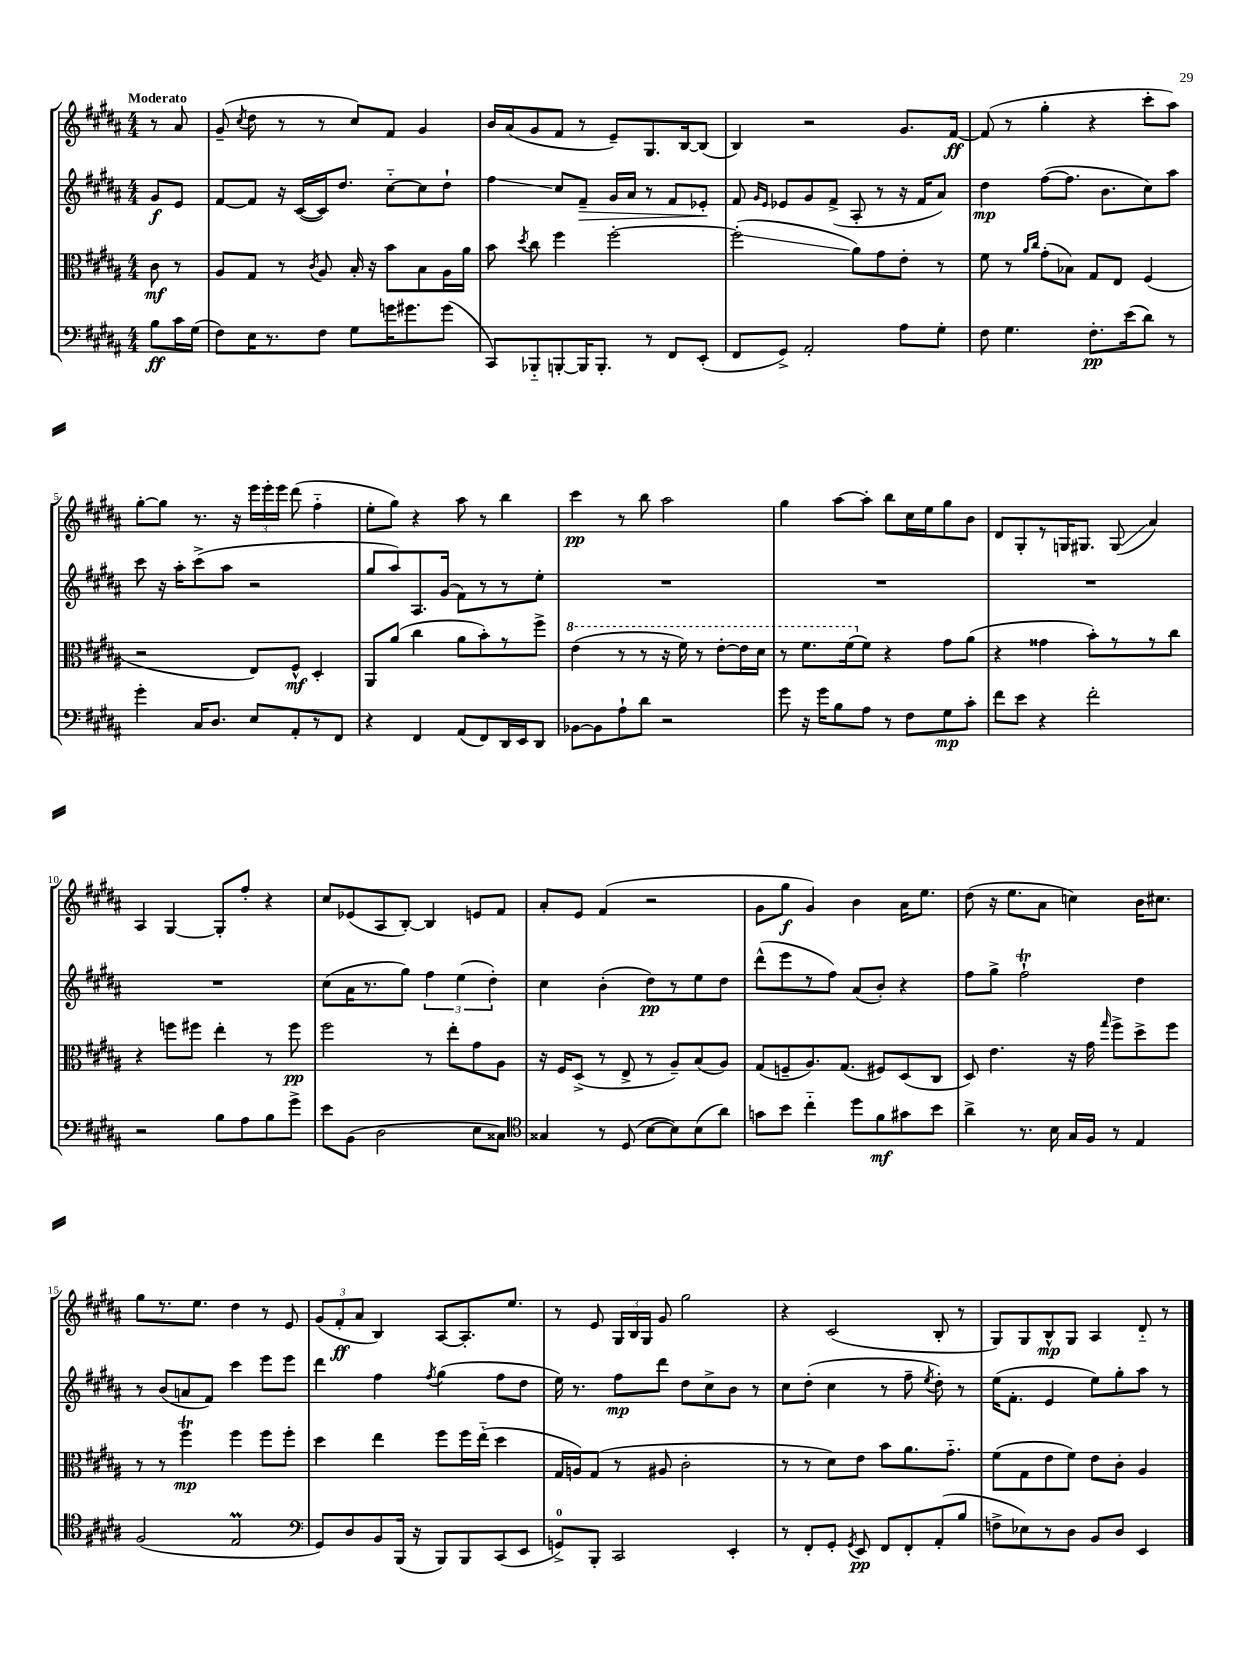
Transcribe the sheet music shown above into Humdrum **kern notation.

**kern	**kern	**kern	**kern
*staff4	*staff3	*staff2	*staff1
*clefF4	*clefC3	*clefG2	*clefG2
*k[f#c#g#d#a#]	*k[f#c#g#d#a#]	*k[f#c#g#d#a#]	*k[f#c#g#d#a#]
*M4/4	*M4/4	*M4/4	*M4/4
8B\L	8c#\	8g#/L	8r
16c#\L	8r	8e/J	8a#/
(16G#\JJ	.	.	.
=	=	=	=
8F#\L)	8A#/L	[8f#/L	(8g#~/
.	.	.	8qcc#/
16E\K	8G#/J	8f#/]J	8dd#\
8.r	.	.	.
.	8r	16r	8r
.	.	([16c#/LL	.
.	8qc#/	.	.
8F#\J	8A#/	16c#/]J)	8r
.	.	8.dd#/J	.
8G#\L	16B'/	.	8cc#/L)
.	16r	.	.
16g\K	8b\L	[8cc#'~\L	8f#/J
8.g#\	.	.	.
.	8B\	8cc#\]	4g#/
(8g#\J	16A#\L	8dd#`\J	.
.	16a#\JJ	.	.
=	=	=	=
8CC#/L)	8b\	4ff#\	16b/LL
.	.	.	(16a#/J
.	8qdd#/	.	.
8BBB-'~/	8cc#\	.	8g#/
[8BBB'/	4ff#\	8cc#/L	8f#/J
16BBB/]K	.	8f#~/J	8r
8.BBB'/J	.	.	.
.	[2ff#'\	16g#/LL	8e~/L)
.	.	16a#/JJ	.
8r	.	8r	8.G#/
8FF#/L	.	8f#/L	.
.	.	.	[16B/k
(8EE'/J	.	8e-'/J	(8B/]J
=	=	=	=
8FF#/L	(2ff#'\]	8f#/	4B/)
.	.	16qqg#/LL	.
.	.	16qqe/JJ	.
8GG#^/J)	.	8e-/L	.
2AA#'/	.	8g#/	2r
.	.	(8f#^/J	.
.	8a#\L)	8A#'/	.
.	8g#\	8r	.
8A#\L	8e'\J	16r	8.g#/L
.	.	16f#/LK	.
8G#'\J	8r	8a#/J)	.
.	.	.	[16f#/Jk
=	=	=	=
8F#\	8f#\	4dd#\	(8f#/]
4.G#\	8r	.	8r
.	16qqa#/LL	.	.
.	16qqcc#/JJ	.	.
.	(8g#'\L	([8ff#\L	4gg#'\
.	8B-\J)	8.ff#\]J	.
8.F#'\L	8G#/L	.	4r
.	.	8.b\L	.
.	8E/J	.	.
(16e\k	.	.	.
8d#\J)	(4F#/	8cc#\)	8ccc#'\L
8r	.	8aa#\J	8aa#\J)
=	=	=	=
4g#'\	2r	8ccc#\	[8gg#'\L
.	.	16r	8gg#\]J
.	.	16aa#'\LK	.
16C#/LK	.	(8ccc#^\	8.r
8.D#/J	.	.	.
.	.	8aa#\J	.
.	.	.	16r
8E/L	8E/L)	2r	24eee\LL
.	.	.	24eee'\
.	.	.	24eee\JJ
8AA#'/	8F#^^/J	.	(8ddd#\
8r	4D#'/	.	4ff#'~\
8FF#/J	.	.	.
=	=	=	=
4r	8AA#/L	8gg#/L	8ee'\L
.	(8a#/J	8aa#/)	8gg#\J)
4FF#/	4cc#\	8.A#/	4r
.	.	(16g#/Jk	.
(8AA#/L	8a#\L	8f#\L)	8aa#\
8FF#/)	8b'\)	8r	8r
16DD#/L	8r	8r	4bb\
16EE/J	.	.	.
8DD#/J	8ff#^\J	8ee'\J	.
=	=	=	=
[8BB-\L	(4ee\	1r	4ccc#\
8BB-\]	.	.	.
8A#`\	8r	.	8r
8d#\J	8r	.	8bb\
2r	16r	.	2aa#\
.	16ff#\)	.	.
.	8r	.	.
.	[8ee'\L	.	.
.	16ee\]L	.	.
.	16dd#\JJ	.	.
=	=	=	=
8g#\	8r	1r	4gg#\
16r	8.ff#\L	.	.
16g#\LK	.	.	.
8B\	.	.	[8aa#\L
.	(16ff#\k	.	.
8A#\J	8f#\J)	.	8aa#'\]J
8r	4r	.	8bb\L
8F#\L	.	.	16cc#\L
.	.	.	16ee\J
8G#\	8g#\L	.	8gg#\
8c#'\J	(8a#\J	.	8b\J
=	=	=	=
8f#\L	4r	1r	8d#/L
8e\J	.	.	8G#'/
4r	4g##\	.	8r
.	.	.	16G/K
.	.	.	8.G#/J
2f#'\	8b'\L)	.	.
.	8r	.	(8G#/
.	8r	.	4a#/)
.	8cc#\J	.	.
=	=	=	=
2r	4r	1r	4A#/
.	8ff\L	.	[4G#/
.	8ff#\J	.	.
8B\L	4ee'\	.	8G#'/]L
8A#\	.	.	8ff#'/J
8B\	8r	.	4r
8g#^\J	8ff#\	.	.
=	=	=	=
8e\L	2ff#\	(8cc#\L	8cc#/L
(8BB\J	.	16a#\K	(8e-/
.	.	8.r	.
2D#\	.	.	8A#/
.	.	8gg#\J)	[8B'/J)
.	8r	6ff#\	4B/]
.	8ee'\L	.	.
.	.	(6ee\	.
8E\L	8g#\	.	8e/L
.	.	6dd#'\)	.
8C##\J)	8A#\J	.	8f#/J
=	=	=	=
*clefC4	*	*	*
4G##/	16r	4cc#\	8a#'/L
.	16F#/LK	.	.
.	(8D#^/J	.	8e/J
8r	8r	(4b'\	(4f#/
(8D#/	8E^/	.	.
[8B\L	8r	8dd#\L)	2r
8B\])	8A#~/L)	8r	.
(8B\	(8B/	8ee\	.
8a#\J)	8A#/J)	8dd#\J	.
=	=	=	=
8g\L	(8G#/L	(8ddd#^^\L	8g#\L
8b\J	8F~/	8eee\	8gg#\J
4cc#'~\	8.A#/)	8r	4g#/)
.	.	8ff#\J)	.
.	(8.G#/J	.	.
8dd#\L	.	(8a#/L	4b\
8f#\	8F#/L)	8b'/J)	.
8g#\	(8D#/	4r	16a#\LK
.	.	.	8.ee\J
8b\J	8C#/J	.	.
=	=	=	=
4a#^\	8D#/)	8ff#\L	(8dd#\
.	4.e\	8gg#^\J	16r
.	.	.	8.ee\L
8.r	.	2ff#`\	.
.	.	.	8a#\J
16B\	.	.	.
16G#/LL	16r	.	4cc\)
16F#/JJ	16g#\	.	.
.	16qqgg#/	.	.
8r	8ff#^\L	.	.
4E/	8dd#^\	4dd#\	16b\LK
.	.	.	8.cc#\J
.	8ff#\J	.	.
=	=	=	=
(2F#/	8r	8r	8gg#\L
.	8r	(8b/L	8.r
.	4ff#\	8a/	.
.	.	.	8.ee\J
.	.	8f#/J)	.
2E/	4ff#\	4ccc#\	4dd#\
.	8ff#\L	8eee\L	8r
.	8ff#'\J	8eee\J	8e/
=	=	=	=
*clefF4	*	*	*
8GG#/L)	4dd#\	4ddd#\	(12g#/L
.	.	.	12f#'/
8D#/	.	.	.
.	.	.	12a#/J
8BB/	4ee\	4ff#\	4B/)
(16BBB/Jk	.	.	.
16r	.	.	.
.	.	8qff#/	.
8BBB/L)	8ff#\L	(4gg#\	[8A#/L
8BBB/	16ff#\L	.	8.A#'/]
.	(16ee'~\JJ	.	.
(8CC#/	4dd#\	8ff#\L	.
.	.	.	8.ee/J
8EE/J	.	8dd#\J	.
=	=	=	=
8GG^/L)	16G#/LL	16ee\)	8r
.	16A/J)	8.r	.
8BBB'/J	(8G#/J	.	8e/
2CC#/	8r	8ff#\L	24G#/LL
.	.	.	24B/
.	.	.	24G#/JJ
.	8A#/	8ddd#\J	8g#/
.	2c#'\	8dd#\L	2gg#\
.	.	8cc#^\	.
4EE'/	.	8b\J	.
.	.	8r	.
=	=	=	=
8r	8r	8cc#\L	4r
8FF#'/L	8r	(8dd#'\J	.
8GG#'/J	8d#\L)	4cc#\	(2c#/
8qGG#/	.	.	.
8EE/	8e\J	.	.
8FF#/L	8b\L	8r	.
8FF#'/	8.a#\	8ff#~\	.
.	.	8qee/	.
(8AA#'/	.	8dd#'\)	8B'/
.	8.g#'~\J	.	.
8B/J	.	8r	8r
=	=	=	=
8F^\L	(8f#\L	(16ee\LK	8G#/L)
.	.	8.f#'\J	.
8E-\)	8G#\	.	8G#/
8r	8e\	4e/	8B^^/
8D#\J	8f#\J)	.	8G#/J
8BB/L	8e\L	8ee\L)	4A#/
8D#/J	8c#'\J	8gg#'\	.
4EE/	4A#/	8aa#\J	8d#'~/
.	.	8r	8r
==	==	==	==
*-	*-	*-	*-
